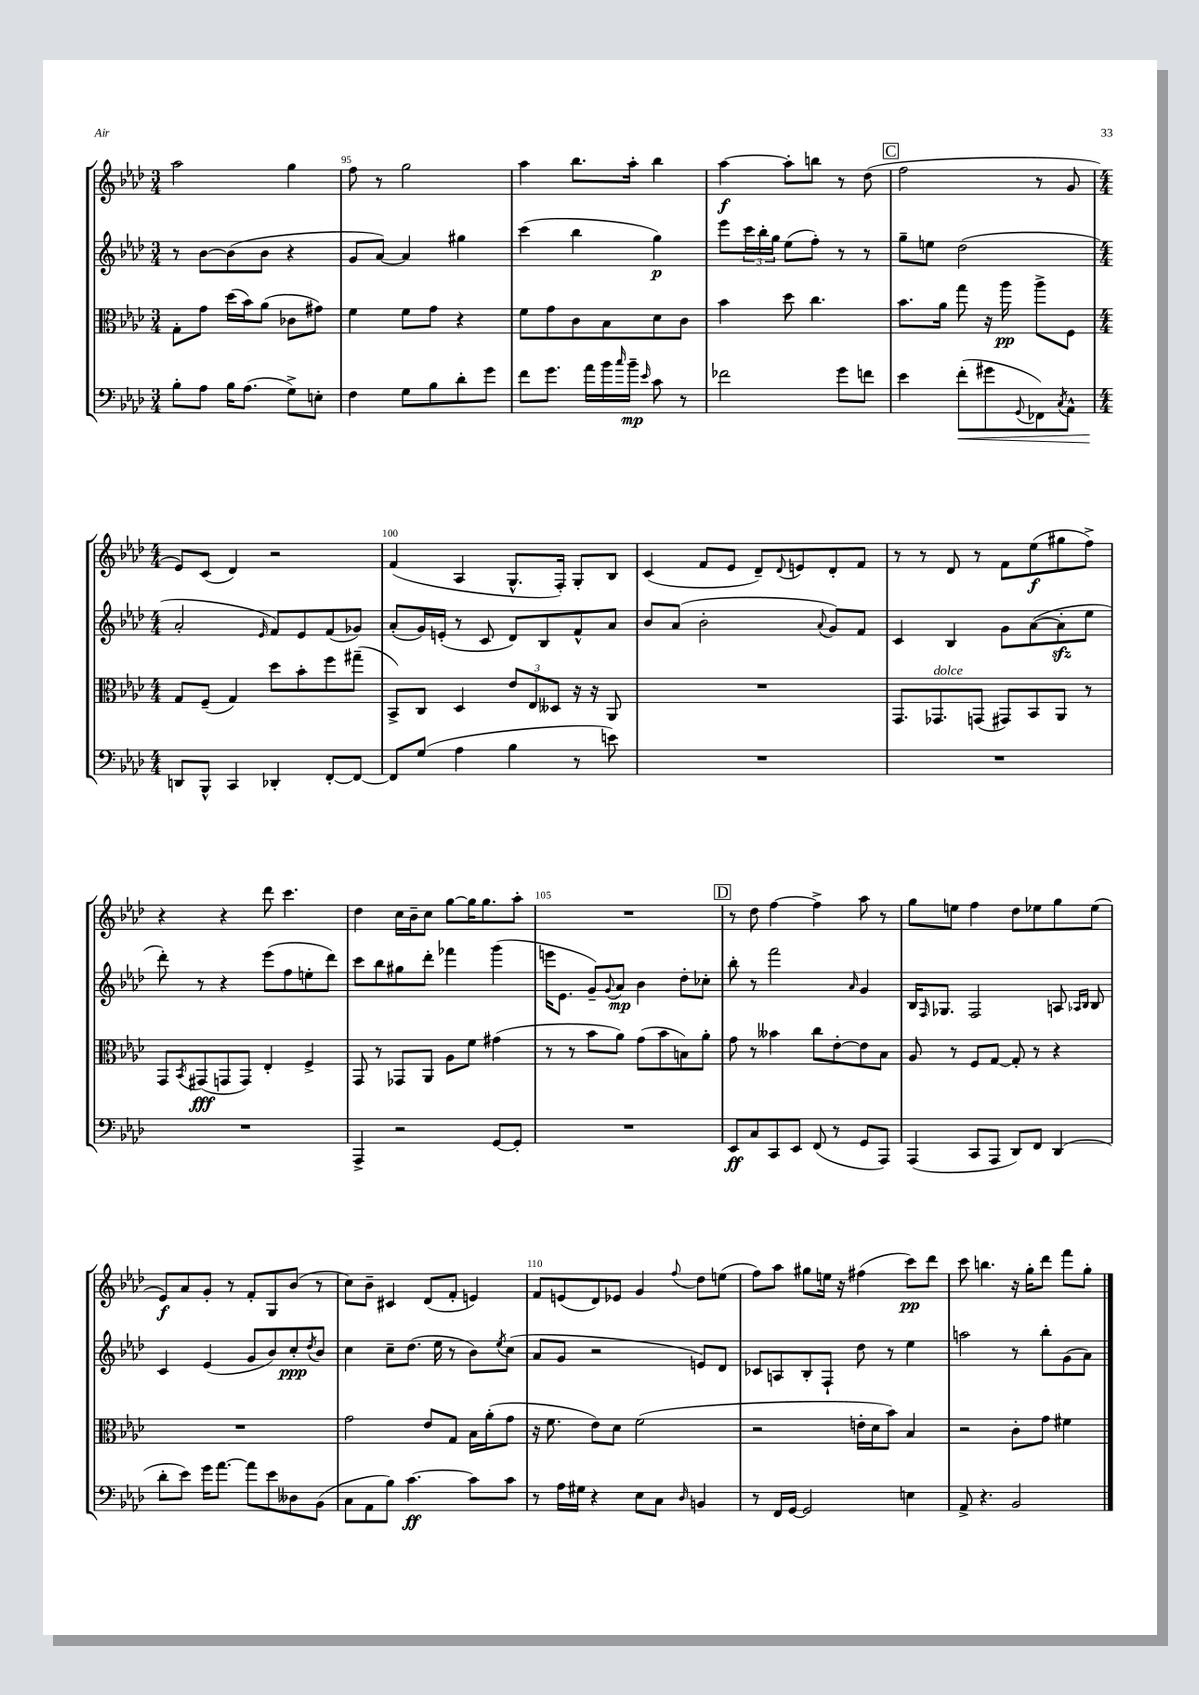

**kern	**kern	**kern	**kern
*staff4	*staff3	*staff2	*staff1
*clefF4	*clefC3	*clefG2	*clefG2
*k[b-e-a-d-]	*k[b-e-a-d-]	*k[b-e-a-d-]	*k[b-e-a-d-]
*M3/4	*M3/4	*M3/4	*M3/4
8B-'\L	8G'\L	8r	2aa-\
8A-\J	8g\J	[8b-\L	.
16B-\LK	(16dd-\LL	(8b-\]	.
(8.A-\J	16b-\J)	.	.
.	(8a-\J	8b-\J	.
8G^\L)	8c-\L	4r	4gg\
8E'\J	8g#\J)	.	.
=	=	=	=
4F\	4f\	8g/L	8ff\
.	.	[8a-/J)	8r
8G\L	8f\L	4a-/]	2gg\
8B-\	8g\J	.	.
8d-'\	4r	4gg#\	.
8g\J	.	.	.
=	=	=	=
8f\L	8f\L	(4ccc\	4aa-\
8.g\J	8g\	.	.
.	8c\	4bb-\	8.bb-\L
16a-\LL	.	.	.
16b-\	8B-\	.	.
16qqcc/	.	.	.
16b-~\JJ	.	.	16aa-'\Jk
16qqe-/	.	.	.
8c\	8d-\	4gg\)	4bb-\
8r	8c\J	.	.
=	=	=	=
2f-\	4b-\	8eee-\L	[4aa-\
.	.	24ccc\L	.
.	.	24bb-'\	.
.	.	24gg\JJ	.
.	8dd-\	(8ee-\L	8aa-'\]L
.	4.cc\	8ff'\J)	8bb\J
8g\L	.	8r	8r
8f\J	.	8r	(8dd-\
=	=	=	=
4e-\	8.b-\L	8gg~\L	2ff\
.	.	8ee\J	.
.	16a-\Jk	.	.
(8f'\L	8gg\	(2dd-\	.
8g#\	16r	.	.
.	16aa-\	.	.
8qqGG/	.	.	.
8FF-\)	8aa-^\L	.	8r
8qC/	.	.	.
8AA-^^\J	8F\J	.	8g/
=	=	=	=
*M4/4	*M4/4	*M4/4	*M4/4
8DD/L	8G/L	2a-'/	8e-/L)
8BBB-^^/J	(8F~/J	.	(8c/J
4CC/	4G/)	.	4d-/)
.	.	16qqe-/	.
4DD-'/	8dd-\L	8f/L)	2r
.	8b-'\	8e-/	.
[8FF'/L	8ff\	(8f/	.
8FF/_J	(8gg#~\J	8g-/J)	.
=	=	=	=
8FF/]L	8BB-^/L)	(8a-'/L	(4f/
(8G/J	8C/J	16g/L)	.
.	.	(16e'/JJ	.
4A-\	4D-/	8r	4A-/
.	.	8c/	.
4B-\	12e-/L	8d-/L)	8.G^^/L
.	12E-/	.	.
.	.	8B-/	.
.	12D--/J	.	.
.	.	.	16F'/Jk)
8r	16r	8f^^/	8G'/L
.	16r	.	.
8e\)	8AA-/	8a-/J	8B-/J
=	=	=	=
1r	1r	8b-/L	(4c/
.	.	(8a-/J	.
.	.	2b-'\	8f/L
.	.	.	8e-/J
.	.	.	8d-~/L)
.	.	.	8qqd-/
.	.	.	8e/
.	.	8qqa-/	.
.	.	8g/L)	8d-'/
.	.	8f/J	8f/J
=	=	=	=
1r	8.GG/L	4c/	8r
.	.	.	8r
.	8.GG-/	.	.
.	.	4B-/	8d-/
.	(8GG/J	.	8r
.	8GG#/L)	8g\L	8f\L
.	8BB-/	([8a-\	(8ee-\
.	8AA-/J	8a-'\]	8gg#\
.	8r	8ee-\J	8ff^\J)
=	=	=	=
1r	8GG/L	8ddd-'\)	4r
.	8qBB-/	.	.
.	(8GG#/	8r	.
.	8GG/	4r	4r
.	8GG/J)	.	.
.	4E-'/	(8eee-\L	8ddd-\
.	.	8ff\	4.ccc\
.	4F^/	8ee'\	.
.	.	8ddd-\J)	.
=	=	=	=
4AAA-^/	8GG/	8ccc\L	4dd-\
.	8r	8bb-\	.
2r	8GG-/L	8gg#\	16cc\LL
.	.	.	16b-~\J
.	8AA-/J	8ddd-'\J	8cc\J
.	8A-\L	4fff-\	[8gg\L
.	8f\J	.	16gg\]K
.	.	.	8.gg\
[8GG/L	(4g#\	(4ggg\	.
8GG'/]J	.	.	8aa-'\J
=	=	=	=
1r	8r	16eee\LK	1r
.	.	8.e-\J	.
.	8r	.	.
.	8b-\L	8g~/L)	.
.	.	8qqg/	.
.	8a-\J)	8a-/J	.
.	(8g\L	4b-\	.
.	8b-\	.	.
.	8B\)	8dd-'\L	.
.	8a-'\J	8cc-'\J	.
=	=	=	=
8EE-/L	8g\	8bb-'\	8r
8C/	8r	8r	8dd-\
8CC/	4b--\	2fff\	[4ff\
8EE-/J	.	.	.
(8FF/	8cc\L	.	4ff^\]
8r	[8e-'\	.	.
.	.	16qqa-/	.
8GG/L	8e-\]	4g/	8aa-\
8AAA-/J)	8B-\J	.	8r
=	=	=	=
(4AAA-/	8A-/	16B-/LK	8gg\L
.	.	16qqF/	.
.	.	8.G-/J	.
.	8r	.	8ee\J
8CC/L	8F/L	2F/	4ff\
8AAA-/J	[8G/J	.	.
8DD-/L)	8G'/]	.	8dd-\L
8FF/J	8r	.	8ee-\
(4DD-/	4r	8A/	8gg\
.	.	16qqA-/LL	.
.	.	16qqB-/JJ	.
.	.	8B-/	(8ee-\J
=	=	=	=
8d-'\L	1r	4c/	8e-/L)
8e-\J)	.	.	8a-/
16g\LK	.	(4e-/	8g'/J
[8.a-\J	.	.	.
.	.	.	8r
8a-\]L	.	8g/L	8f'/L
8e-\	.	8b-/)	8G/
8D--\	.	8cc'/	(8b-/J
.	.	8qdd-/	.
(8BB-\J	.	8b-/J	8r
=	=	=	=
8C\L	2g\	4cc\	8cc\L)
8AA-\	.	.	8b-~\J
8B-\J)	.	8cc~\L	4c#/
[4.c\	.	(8.dd-\J	.
.	8e-/L	.	(8d-/L
.	.	16ee-\	.
.	8G/J	8r	8f'/J
8c\]L	16B-\LL	8b-\L)	4e/)
.	(16a-'\J	.	.
.	.	8qee-/	.
8c\J	8g\J	(8cc\J	.
=	=	=	=
8r	16r	8a-/L	8f/L
.	8.f\	.	.
16A-\LL	.	8g/J	(8e/
16G#\JJ	.	.	.
4r	8e-\L)	2r	8d-/)
.	8d-\J	.	8e-/J
8E-\L	(2f\	.	4g/
8C\J	.	.	.
16qqD-/	.	.	8qqff/
4BB/	.	8e/L)	8dd-\L
.	.	8d-/J	(8ee\J
=	=	=	=
8r	2r	8c-/L	8ff\L)
16FF/LL	.	8A/	8aa-\J
[16GG/JJ	.	.	.
2GG/]	.	8B-'/	8gg#\L
.	.	8F`/J	16ee\Jk
.	.	.	16r
.	16e'\LL	8dd-\	(4ff#\
.	16d-\J	.	.
.	8b-\J)	8r	.
4E\	4B-/	4ee-\	8ccc\L)
.	.	.	8ddd-\J
=	=	=	=
8AA-^/	2r	2aa\	8ccc\
4.r	.	.	4.bb\
2BB-/	8c'\L	8r	16r
.	.	.	16gg'\LK
.	8g\J	8bb-'\L	8ddd-\J
.	4f#\	(8g\	8fff\L
.	.	8a-\J)	8gg'\J
==	==	==	==
*-	*-	*-	*-
